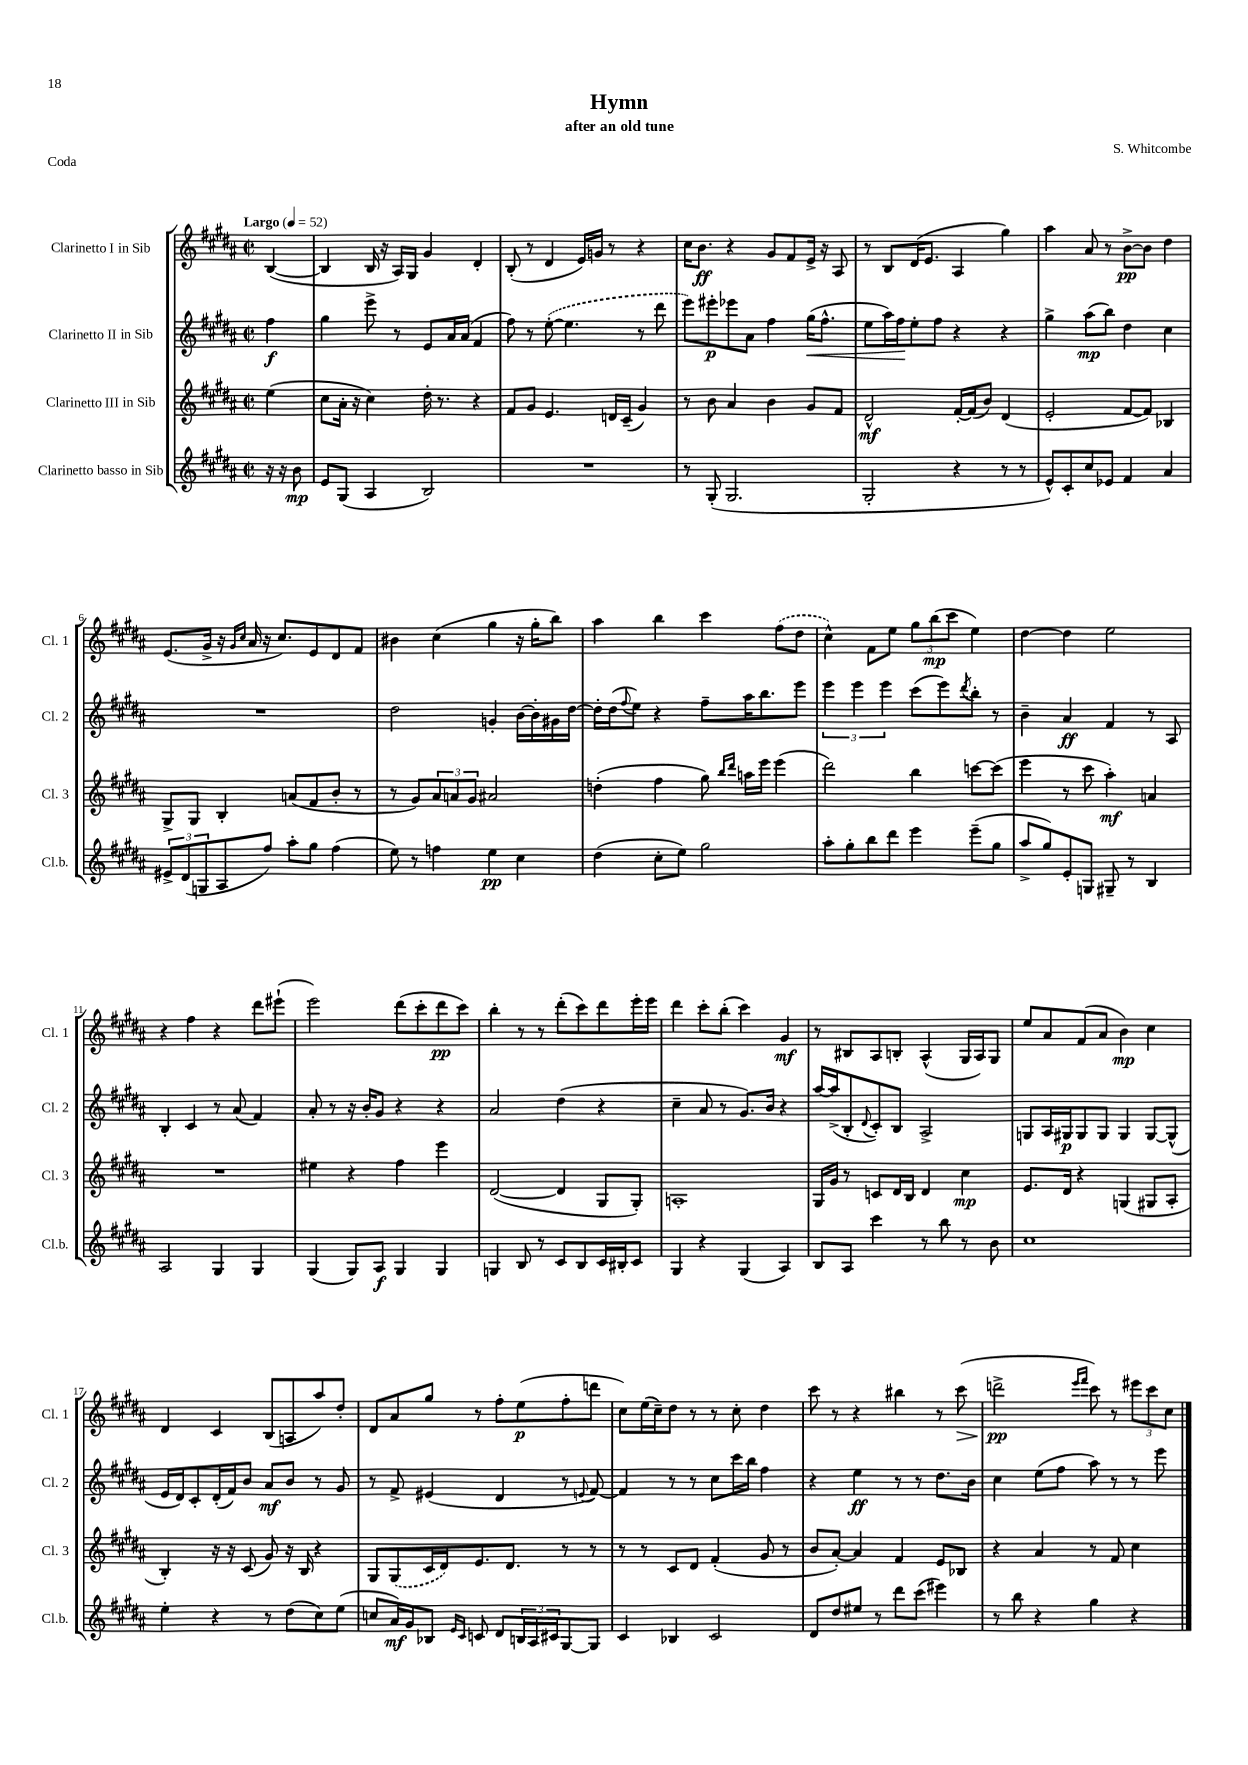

**kern	**kern	**kern	**kern
*staff4	*staff3	*staff2	*staff1
*clefG2	*clefG2	*clefG2	*clefG2
*k[f#c#g#d#a#]	*k[f#c#g#d#a#]	*k[f#c#g#d#a#]	*k[f#c#g#d#a#]
*M2/2	*M2/2	*M2/2	*M2/2
*met(c|)	*met(c|)	*met(c|)	*met(c|)
*MM52	*MM52	*MM52	*MM52
16r	(4ee	4ff#	([4B
16r	.	.	.
8b	.	.	.
=	=	=	=
8e	8cc#	4gg#	4B]
(8G#	16a#'	.	.
.	16r	.	.
4A#	4cc#)	8eee^	16B
.	.	.	16r
.	.	8r	16A#)
.	.	.	16G#
2B)	16dd#'	8e	4g#
.	8.r	.	.
.	.	16a#	.
.	.	(16a#	.
.	4r	4f#	4d#'
=	=	=	=
1r	8f#	8ff#)	(8B'
.	8g#	8r	8r
.	4.e	([8ee'	4d#
.	.	4.ee]	.
.	.	.	16e)
.	.	.	16g
.	16d	.	8r
.	(16c#~	.	.
.	4g#)	8r	4r
.	.	8ddd#	.
=	=	=	=
8r	8r	8eee)	16cc#
.	.	.	8.b
(8G#'	8b	8eee#'	.
2.G#	4a#	8eee-	4r
.	.	8a#	.
.	4b	4ff#	8g#
.	.	.	8f#
.	8g#	(16gg#	16e^
.	.	8.ff#^^	16r
.	8f#	.	8A#
=	=	=	=
2G#'	2d#^^	8ee	8r
.	.	16aa#)	8B
.	.	16ff#	.
.	.	8ee'	(16d#
.	.	.	8.e
.	.	8ff#	.
4r	[16f#'	4r	4A#
.	(16f#]	.	.
.	8b)	.	.
8r	(4d#	4r	4gg#)
8r	.	.	.
=	=	=	=
8e^^)	2e'	4gg#^	4aa#
8c#'	.	.	.
8cc#	.	(8aa#	8a#
8e-	.	8bb)	8r
4f#	[8f#	4dd#	[8b^
.	8f#])	.	8b]
4a#	4B-	4cc#	4dd#
=	=	=	=
12e#^	8G#^	1r	(8.e
(12d#	.	.	.
.	8G#	.	.
12G	.	.	.
.	.	.	16g#^
8A#	4B'	.	16r
.	.	.	16qqg#
.	.	.	16qqcc#
.	.	.	16a#
8ff#)	.	.	16r
.	.	.	8.cc#)
8aa#'	(8a	.	.
8gg#	8f#	.	8e
(4ff#	8b'	.	8d#
.	8r	.	8f#
=	=	=	=
8ee)	8r	2dd#	4b#
8r	8g#)	.	.
4ff	12a#	.	(4cc#
.	12a	.	.
.	12g#	.	.
4ee	2a#	4g'	4gg#
4cc#	.	[16b	16r
.	.	16b']	16gg#'
.	.	16g#	8bb)
.	.	[16dd#	.
=	=	=	=
(4dd#	(4dd'	16dd#']	4aa#
.	.	(16dd#	.
.	.	8qqff#	.
.	.	8ee)	.
8cc#'	4ff#	4r	4bb
8ee)	.	.	.
2gg#	8gg#)	8ff#~	4ccc#
.	16qqbb	.	.
.	16qqddd#	.	.
.	16aa	16aa#	.
.	16eee	8.bb	.
.	(4eee	.	(8ff#
.	.	8eee	8dd#
=	=	=	=
8aa#'	2ddd#)	6eee	4cc#^^)
8gg#'	.	.	.
.	.	6eee	.
8bb	.	.	8f#
.	.	6eee	.
8ddd#	.	.	8ee
4eee	4bb	(8ccc#	12gg#
.	.	.	(12bb
.	.	8eee)	.
.	.	.	12ccc#
.	.	8qddd#	.
(8eee~	[8ccc	8bb'	4ee)
8gg#	(8ccc]	8r	.
=	=	=	=
8aa#^	4eee	4b~	[4dd#
8gg#)	.	.	.
8e'	8r	4a#	4dd#]
8G	8ccc#	.	.
8G#~	4aa#')	4f#	2ee
8r	.	.	.
4B	4a	8r	.
.	.	8A#	.
=	=	=	=
2A#	1r	4B'	4r
.	.	4c#	4ff#
4G#	.	8r	4r
.	.	(8a#	.
4G#	.	4f#)	8ddd#
.	.	.	(8eee#`
=	=	=	=
(4G#	4ee#	8a#'	2eee)
.	.	8r	.
8G#)	4r	16r	.
.	.	16b'	.
8A#	.	8g#	.
4G#	4ff#	4r	(8ddd#
.	.	.	8ccc#'
4G#	4eee	4r	8ddd#
.	.	.	8ccc#)
=	=	=	=
4G	([2d#	2a#	4bb'
8B	.	.	8r
8r	.	.	8r
8c#	4d#]	(4dd#	(8ddd#'
8B	.	.	8ccc#)
16c#	8G#	4r	8ddd#
16B#'	.	.	.
8c#	8G#')	.	16eee'
.	.	.	16eee
=	=	=	=
4G#	1A'	4cc#~	4ddd#
4r	.	8a#	8ccc#'
.	.	8r	(8bb'
(4G#	.	8.g#)	4ccc#)
.	.	16b	.
4A#)	.	4r	4g#
=	=	=	=
8B	16G#	[16aa#	8r
.	16g#	(16aa#^]	.
8A#	8r	8B'	8B#
.	.	8qqd#	.
4ccc#	8c	8c#')	8A#
.	16d#	8B	8B'
.	16B	.	.
8r	4d#	2A#^	(4A#^^
8bb	.	.	.
8r	4cc#	.	16G#
.	.	.	16A#)
8b	.	.	8G#
=	=	=	=
1cc#	8.e	8G	8ee
.	.	16A#	8a#
.	16d#	16G#	.
.	4r	8G#	(8f#
.	.	8G#	8a#
.	(4G	4G#	4b)
.	8G#	[8G#	4cc#
.	8A#'	(8G#^^]	.
=	=	=	=
4ee'	4B')	16e	4d#
.	.	16d#)	.
.	.	8c#'	.
4r	16r	(16d#'	4c#
.	16r	16f#)	.
.	(8c#	8b	.
8r	8g#)	8a#	(8B
(8dd#	16r	8b	8A
.	16B	.	.
8cc#)	4r	8r	8aa#)
(8ee	.	8g#	8dd#'
=	=	=	=
8cc	8G#	8r	8d#
16a#)	(8G#	8f#^	8a#
16g#	.	.	.
8B-	16c#	(4e#	8gg#
.	16d#)	.	.
16qqe	.	.	.
16qqc#	.	.	.
8c	8.e	.	8r
8d#	.	4d#	8ff#'
.	8.d#	.	.
24B	.	.	(8ee
24A#	.	.	.
24c#	.	.	.
[8G#	8r	8r	8ff#'
.	.	8qqe	.
8G#]	8r	[8f#)	8ddd
=	=	=	=
4c#	8r	4f#]	8cc#)
.	8r	.	(16ee
.	.	.	16cc#~)
4B-	8c#	8r	8dd#
.	8d#	8r	8r
2c#	(4f#'	8cc#	8r
.	.	16ccc#	8cc#'
.	.	16bb	.
.	8g#	4ff#	4dd#
.	8r	.	.
=	=	=	=
8d#	8b	4r	8ccc#
8dd#	[8a#')	.	8r
8ee#	4a#]	4ee	4r
8r	.	.	.
8ddd#	4f#	8r	4bb#
(8ccc#	.	8r	.
4eee#)	8e	8.dd#	8r
.	8B-	.	(8ccc#
.	.	16b	.
=	=	=	=
8r	4r	4cc#	2ddd^
8bb	.	.	.
4r	4a#	(8ee	.
.	.	8ff#	.
.	.	.	16qqeee
.	.	.	16qqfff#
4gg#	8r	8aa#)	8ccc#)
.	8f#	8r	8r
4r	4cc#	8r	12eee#
.	.	.	12ccc#
.	.	8eee	.
.	.	.	12cc#
==	==	==	==
*-	*-	*-	*-
